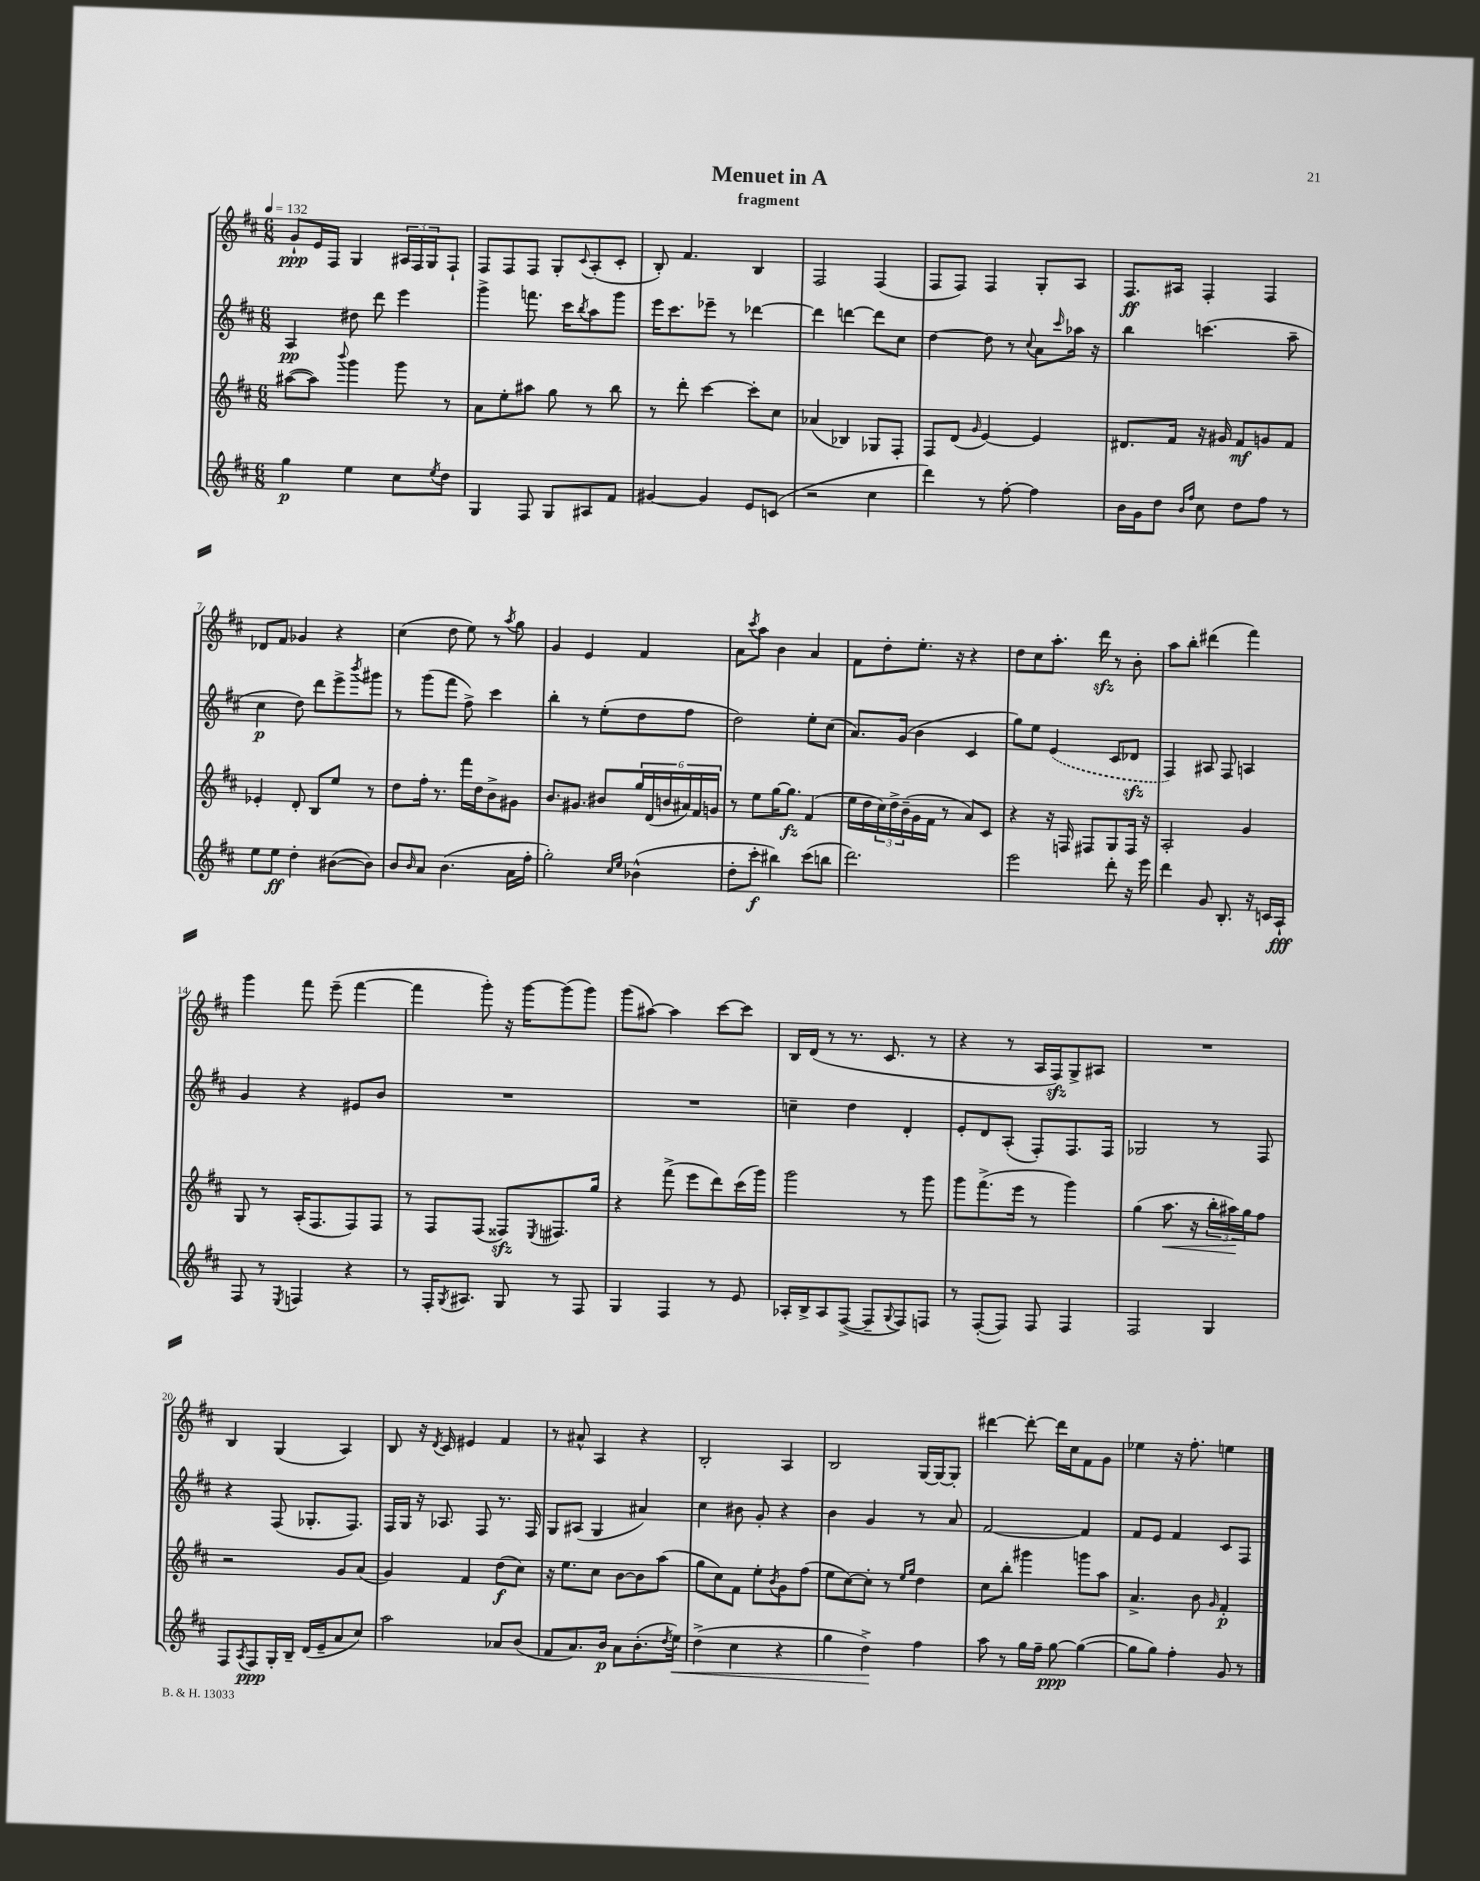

**kern	**dynam	**kern	**dynam	**kern	**dynam	**kern	**dynam
*part4	*part4	*part3	*part3	*part2	*part2	*part1	*part1
*staff4	*staff4	*staff3	*staff3	*staff2	*staff2	*staff1	*staff1
*clefG2	*	*clefG2	*	*clefG2	*	*clefG2	*
*k[f#c#]	*	*k[f#c#]	*	*k[f#c#]	*	*k[f#c#]	*
*M6/8	*	*M6/8	*	*M6/8	*	*M6/8	*
*MM132	*	*MM132	*	*MM132	*	*MM132	*
=1	=1	=1	=1	=1	=1	=1	=1
4gg\	p	([8aa#X\L	.	4A/	pp	8g`/L	ppp
.	.	8aa#\J])	.	.	.	16e/L	.
.	.	.	.	.	.	16F#/JJ	.
.	.	8qqbbb/	.	.	.	.	.
4ee\	.	4ggg\	.	8dd#X\	.	4G/	.
.	.	.	.	8ddd\	.	.	.
8cc#\L	.	8ggg\	.	4eee\	.	24A#X/LL	.
.	.	.	.	.	.	24F#/	.
.	.	.	.	.	.	24G/J	.
8qee/	.	.	.	.	.	.	.
8dd\J	.	8r	.	.	.	8F#`/J	.
=2	=2	=2	=2	=2	=2	=2	=2
4G/	.	8a\L	.	4ggg^\	.	8F#/L	.
.	.	8ee'\	.	.	.	8F#/	.
8F#/	.	8aa#X\J	.	8.fffn\	.	8F#/J	.
8G/L	.	8gg\	.	.	.	8G'/L	.
.	.	.	.	16ccc#\KL	.	.	.
.	.	.	.	8qbb/	.	8qqc#/	.
8A#X/	.	8r	.	8aa\	.	(8A'/	.
8f#/J	.	8bb\	.	8ggg\J	.	8c#'/J	.
=3	=3	=3	=3	=3	=3	=3	=3
[4g#X/	.	8r	.	16eee\KL	.	8B'/)	.
.	.	.	.	8.ccc#\	.	.	.
.	.	8ddd'\	.	.	.	4.f#/	.
4g#/]	.	[4ccc#\	.	8eee-X~\J	.	.	.
.	.	.	.	8r	.	.	.
8e/L	.	8ccc#'\L]	.	[4ddd-X\	.	4B/	.
(8cn/J	.	8cc#\J	.	.	.	.	.
=4	=4	=4	=4	=4	=4	=4	=4
2r	.	(4a-X/	.	4ddd-\]	.	2F#/	.
.	.	4B-X/)	.	[4dddn\	.	.	.
4cc#\	.	8G-X/L	.	8ddd\L]	.	(4F#/	.
.	.	8F#'/J	.	8cc#\J	.	.	.
=5	=5	=5	=5	=5	=5	=5	=5
4ddd\)	.	8F#/L	.	[4dd\	.	8F#/L	.
.	.	(8d/J	.	.	.	8F#/J)	.
.	.	16qqg/	.	.	.	.	.
8r	.	[4e/)	.	8dd\]	.	4F#/	.
[8ff#'\	.	.	.	8r	.	.	.
.	.	.	.	8qqcc#/	.	.	.
4ff#\]	.	4e/]	.	8a\L	.	8G'/L	.
.	.	.	.	16qqccc#/	.	.	.
.	.	.	.	16aa-X\Jk	.	8A/J	.
.	.	.	.	16r	.	.	.
=6	=6	=6	=6	=6	=6	=6	=6
16b\LL	.	8.d#X/L	.	4bb\	.	8.F#/L	ff
16g\J	.	.	.	.	.	.	.
8dd\J	.	.	.	.	.	.	.
.	.	16f#/Jk	.	.	.	16A#X/Jk	.
16qqb/LL	.	.	.	.	.	.	.
16qqff#/JJ	.	.	.	.	.	.	.
8cc#\	.	16r	.	(4.cccn\	.	4F#'/	.
.	.	16g#X/	.	.	.	.	.
8dd\L	.	8f#/L	mf	.	.	.	.
8ff#\J	.	8gn/	.	.	.	4F#/	.
8r	.	8f#/J	.	8aa~\	.	.	.
!!LO:LB:g=z
=7	=7	=7	=7	=7	=7	=7	=7
8ee\L	.	4e-X'/	.	4cc#\	p	8d-X/L	.
8ee\J	ff	.	.	.	.	8f#/J	.
4dd'\	.	8d'/	.	8dd\)	.	4g-X/	.
.	.	8B/L	.	8ddd\L	.	.	.
([8b#X\L	.	8ee/J	.	8eee^\	.	4r	.
.	.	.	.	8qbbb/	.	.	.
8b#\J])	.	8r	.	8ggg#X\J	.	.	.
=8	=8	=8	=8	=8	=8	=8	=8
8b/L	.	8dd\L	.	8r	.	(4cc#\	.
16qqb/	.	.	.	.	.	.	.
8a/J	.	16ff#'\Jk	.	(8ggg\L	.	.	.
.	.	8.r	.	.	.	.	.
(4.b\	.	.	.	8fff#\J	.	8dd\	.
.	.	16fff#\LL	.	8ff#^\)	.	8ee\)	.
.	.	16dd\J	.	.	.	.	.
.	.	8b^\	.	4ccc#\	.	8r	.
.	.	.	.	.	.	8qaa/	.
16a\LL	.	8g#X\J	.	.	.	8gg\	.
16ff#'\JJ	.	.	.	.	.	.	.
=9	=9	=9	=9	=9	=9	=9	=9
2gg'\)	.	8.b/L	.	4bb'\	.	4g/	.
.	.	8.g#X/J	.	.	.	.	.
.	.	.	.	8r	.	4e/	.
.	.	8b#X/L	.	(8ee'\L	.	.	.
16qqcc#/LL	.	.	.	.	.	.	.
16qqee/JJ	.	.	.	.	.	.	.
(4b-X^^\	.	24gg/L	.	8dd\	.	4f#/	.
.	.	(24d/	.	.	.	.	.
.	.	24bn/	.	.	.	.	.
.	.	24a#X/)	.	8ff#\J	.	.	.
.	.	24f#/	.	.	.	.	.
.	.	24gn/JJ	.	.	.	.	.
=10	=10	=10	=10	=10	=10	=10	=10
8dd'\L	.	8r	.	2dd\)	.	8a\L	.
.	.	.	.	.	.	8qccc#/	.
8ccc#'\J	f	8ee\L	.	.	.	8aa\J	.
4bb#X\)	.	[16gg\K	.	.	.	4b\	.
.	.	8.gg\J]	fz	.	.	.	.
(8ccc#\L	.	(4f#/	.	8ee'\L	.	4a/	.
8bbn\J	.	.	.	(8cc#\J	.	.	.
=11	=11	=11	=11	=11	=11	=11	=11
2.ddd\)	.	16ee\LL	.	8.a/L)	.	8f#\L	.
.	.	16dd\	.	.	.	.	.
.	.	24cc#\)	.	.	.	8dd'\	.
.	.	24dd^\	.	.	.	.	.
.	.	.	.	(16g/Jk	.	.	.
.	.	(24b~\	.	.	.	.	.
.	.	16g\	.	4b\	.	8.ee'\J	.
.	.	16f#\JJ	.	.	.	.	.
.	.	8r	.	.	.	.	.
.	.	.	.	.	.	16r	.
.	.	8a/L)	.	4c#/	.	4r	.
.	.	8c#/J	.	.	.	.	.
=12	=12	=12	=12	=12	=12	=12	=12
2eee\	.	4r	.	8gg\L)	.	8dd\L	.
.	.	.	.	8ee\J	.	8cc#\	.
.	.	16r	.	(4e/	.	8.aa'\J	.
.	.	16Fn/	.	.	.	.	.
.	.	8F#X/L	.	.	.	.	.
.	.	.	.	.	.	16dddzz\	.
8ddd'\	.	8G/	.	8c#/L	.	8r	.
16r	.	16F#/Jk	.	8d-Xzz/J	.	8b'\	.
16eee\	.	16r	.	.	.	.	.
=13	=13	=13	=13	=13	=13	=13	=13
4ddd\	.	2A'/	.	4F#/)	.	8aa\L	.
.	.	.	.	.	.	8bb'\J	.
8g/	.	.	.	8A#X/	.	(4ddd#X\	.
8.B'/	.	.	.	8F#/	.	.	.
.	.	4g/	.	4An/	.	4fff#\)	.
16r	.	.	.	.	.	.	.
16cn/LL	.	.	.	.	.	.	.
16A`/JJ	fff	.	.	.	.	.	.
!!LO:LB:g=z
=14	=14	=14	=14	=14	=14	=14	=14
8F#/	.	8G/	.	4g/	.	4ggg\	.
8r	.	8r	.	.	.	.	.
8qE/	.	.	.	.	.	.	.
4Fn/	.	(16A'/KL	.	4r	.	8fff#\	.
.	.	8.F#/	.	.	.	.	.
.	.	.	.	.	.	(8eee~\	.
4r	.	8F#/)	.	8e#X/L	.	[4fff#\	.
.	.	8F#/J	.	8b/J	.	.	.
=15	=15	=15	=15	=15	=15	=15	=15
8r	.	8r	.	2.r	.	4fff#\]	.
16F#'/KL	.	8F#/L	.	.	.	.	.
8qG/	.	.	.	.	.	.	.
8.A#X/J	.	.	.	.	.	.	.
.	.	(8F#/J	.	.	.	8ggg'\)	.
8G/	.	8F##Xzz/L)	.	.	.	16r	.
.	.	.	.	.	.	[16ggg\KL	.
.	.	8qE/	.	.	.	.	.
8r	.	8.F#X/	.	.	.	(8ggg\]	.
8F#/	.	.	.	.	.	8ggg\J)	.
.	.	16gg/Jk	.	.	.	.	.
=16	=16	=16	=16	=16	=16	=16	=16
4G/	.	4r	.	2.r	.	(8ggg\L	.
.	.	.	.	.	.	[8aa#X\J)	.
4F#/	.	(8fff#^\	.	.	.	4aa#\]	.
.	.	8eee\L	.	.	.	.	.
8r	.	8ddd\)	.	.	.	[8ccc#\L	.
8e/	.	(16ccc#\L	.	.	.	8ccc#\J]	.
.	.	16ggg\JJ)	.	.	.	.	.
=17	=17	=17	=17	=17	=17	=17	=17
16A-X'/LL	.	2ggg\	.	4ccn~\	.	16B/LL	.
16B^/J	.	.	.	.	.	(16d/JJ	.
8A-/	.	.	.	.	.	8r	.
([8F#^/J	.	.	.	4dd\	.	8.r	.
8F#~/L]	.	.	.	.	.	.	.
.	.	.	.	.	.	8.c#/	.
8qqG/	.	.	.	.	.	.	.
8F#/)	.	8r	.	4d'/	.	.	.
8Fn/J	.	8ggg\	.	.	.	8r	.
=18	=18	=18	=18	=18	=18	=18	=18
8r	.	8ggg\L	.	8e'/L	.	4r	.
([8F#'/L	.	(8.fff#^\	.	8d/	.	.	.
8F#/J])	.	.	.	(8A'/J	.	8r	.
.	.	16eee\Jk	.	.	.	.	.
8F#/	.	8r	.	8F#'/L)	.	16A/LL	.
.	.	.	.	.	.	16F#zz/J)	.
4F#/	.	4ggg\)	.	8.F#/	.	8G^/	.
.	.	.	.	.	.	8A#X/J	.
.	.	.	.	16F#/Jk	.	.	.
=19	=19	=19	=19	=19	=19	=19	=19
2F#/	.	(4gg\	.	2G-X/	.	2.r	.
!	!	!	!LO:HP:b	!	!	!	!
.	.	8.aa\	<	.	.	.	.
.	.	16r	.	.	.	.	.
4G/	.	24bb'\LL	.	8r	.	.	.
.	.	24aa#X\)	.	.	.	.	.
.	.	24gg\J	[	.	.	.	.
.	.	8ff#\J	.	8F#/	.	.	.
!!LO:LB:g=z
=20	=20	=20	=20	=20	=20	=20	=20
8F#/L	.	2r	.	4r	.	4B/	.
8qA/	.	.	.	.	.	.	.
8F#/	ppp	.	.	.	.	.	.
16G'/L	.	.	.	(8F#/	.	(4G/	.
16B~/JJ	.	.	.	.	.	.	.
(16d/LL	.	.	.	8.G-X'/L	.	.	.
16e~/J	.	.	.	.	.	.	.
8a/	.	8g/L	.	.	.	4A/)	.
.	.	.	.	8.F#/J)	.	.	.
8cc#/J)	.	(8a/J	.	.	.	.	.
=21	=21	=21	=21	=21	=21	=21	=21
2aa\	.	4g/)	.	16F#/LL	.	8B/	.
.	.	.	.	16G/JJ	.	.	.
.	.	.	.	16r	.	16r	.
.	.	.	.	.	.	8qd/	.
.	.	.	.	8.A-X/	.	16c#/	.
.	.	4f#/	.	.	.	4e#X/	.
.	.	.	.	8F#/	.	.	.
8a-X/L	.	(8dd\L	f	8.r	.	4f#/	.
(8b/J	.	8cc#\J)	.	.	.	.	.
.	.	.	.	16F#/	.	.	.
=22	=22	=22	=22	=22	=22	=22	=22
8f#/L	.	16r	.	8G/L	.	8r	.
.	.	8.ee\L	.	.	.	.	.
8.a/)	.	.	.	(8A#X/J	.	8a#X^^/	.
.	.	8cc#\J	.	4G/	.	4A/	.
16b/Jk	p	.	.	.	.	.	.
8a\L	.	[8b\L	.	.	.	.	.
(8.b'\	.	8b\]	.	4a#X/)	.	4r	.
.	.	(8aa\J	.	.	.	.	.
8qdd/	.	.	.	.	.	.	.
!	!LO:HP:b	!	!	!	!	!	!
16ee\Jk)	<	.	.	.	.	.	.
=23	=23	=23	=23	=23	=23	=23	=23
(4dd^\	.	8gg\L	.	4cc#\	.	2B'/	.
.	.	8cc#\)	.	.	.	.	.
4cc#\	.	8f#\J	.	8b#X\	.	.	.
.	.	8ee'\L	.	8g'/	.	.	.
.	.	8qb/	.	.	.	.	.
4r	.	8g\	.	4r	.	4A/	.
.	.	(8ff#\J	.	.	.	.	.
=24	=24	=24	=24	=24	=24	=24	=24
4gg\	.	8ee\L	.	4b\	.	2B/	.
.	.	[8cc#\)	.	.	.	.	.
4dd^\)	.	8cc#'\J]	.	4g/	.	.	.
.	.	8r	.	.	.	.	.
.	.	16qqee/LL	.	.	.	.	.
.	.	16qqgg/JJ	.	.	.	.	.
4ff#\	[	4dd\	.	8r	.	[16G/LL	.
.	.	.	.	.	.	16G/J_	.
.	.	.	.	8a/	.	8G'/J]	.
=25	=25	=25	=25	=25	=25	=25	=25
8aa\	.	8cc#\L	.	[2f#/	.	[4ddd#X\	.
8r	.	8bb'\J	.	.	.	.	.
16gg\LL	.	4ggg#X\	.	.	.	8ddd#'\_	.
16ff#~\JJ	.	.	.	.	.	.	.
[8gg\	ppp	.	.	.	.	16ddd#\LL]	.
.	.	.	.	.	.	16cc#\J	.
(4gg\_	.	8gggn\L	.	4f#/]	.	8f#\	.
.	.	8aa\J	.	.	.	8g\J	.
=26	=26	=26	=26	=26	=26	=26	=26
8gg\L]	.	4.a^/	.	8f#/L	.	4ee-X\	.
8gg\J)	.	.	.	8e/J	.	.	.
4ff#'\	.	.	.	4f#/	.	16r	.
.	.	.	.	.	.	8.ff#'\	.
.	.	8b\	.	.	.	.	.
.	.	16qqg/	.	.	.	.	.
8g/	.	4f#'/	p	8c#/L	.	4een\	.
8r	.	.	.	8F#/J	.	.	.
==	==	==	==	==	==	==	==
*-	*-	*-	*-	*-	*-	*-	*-
